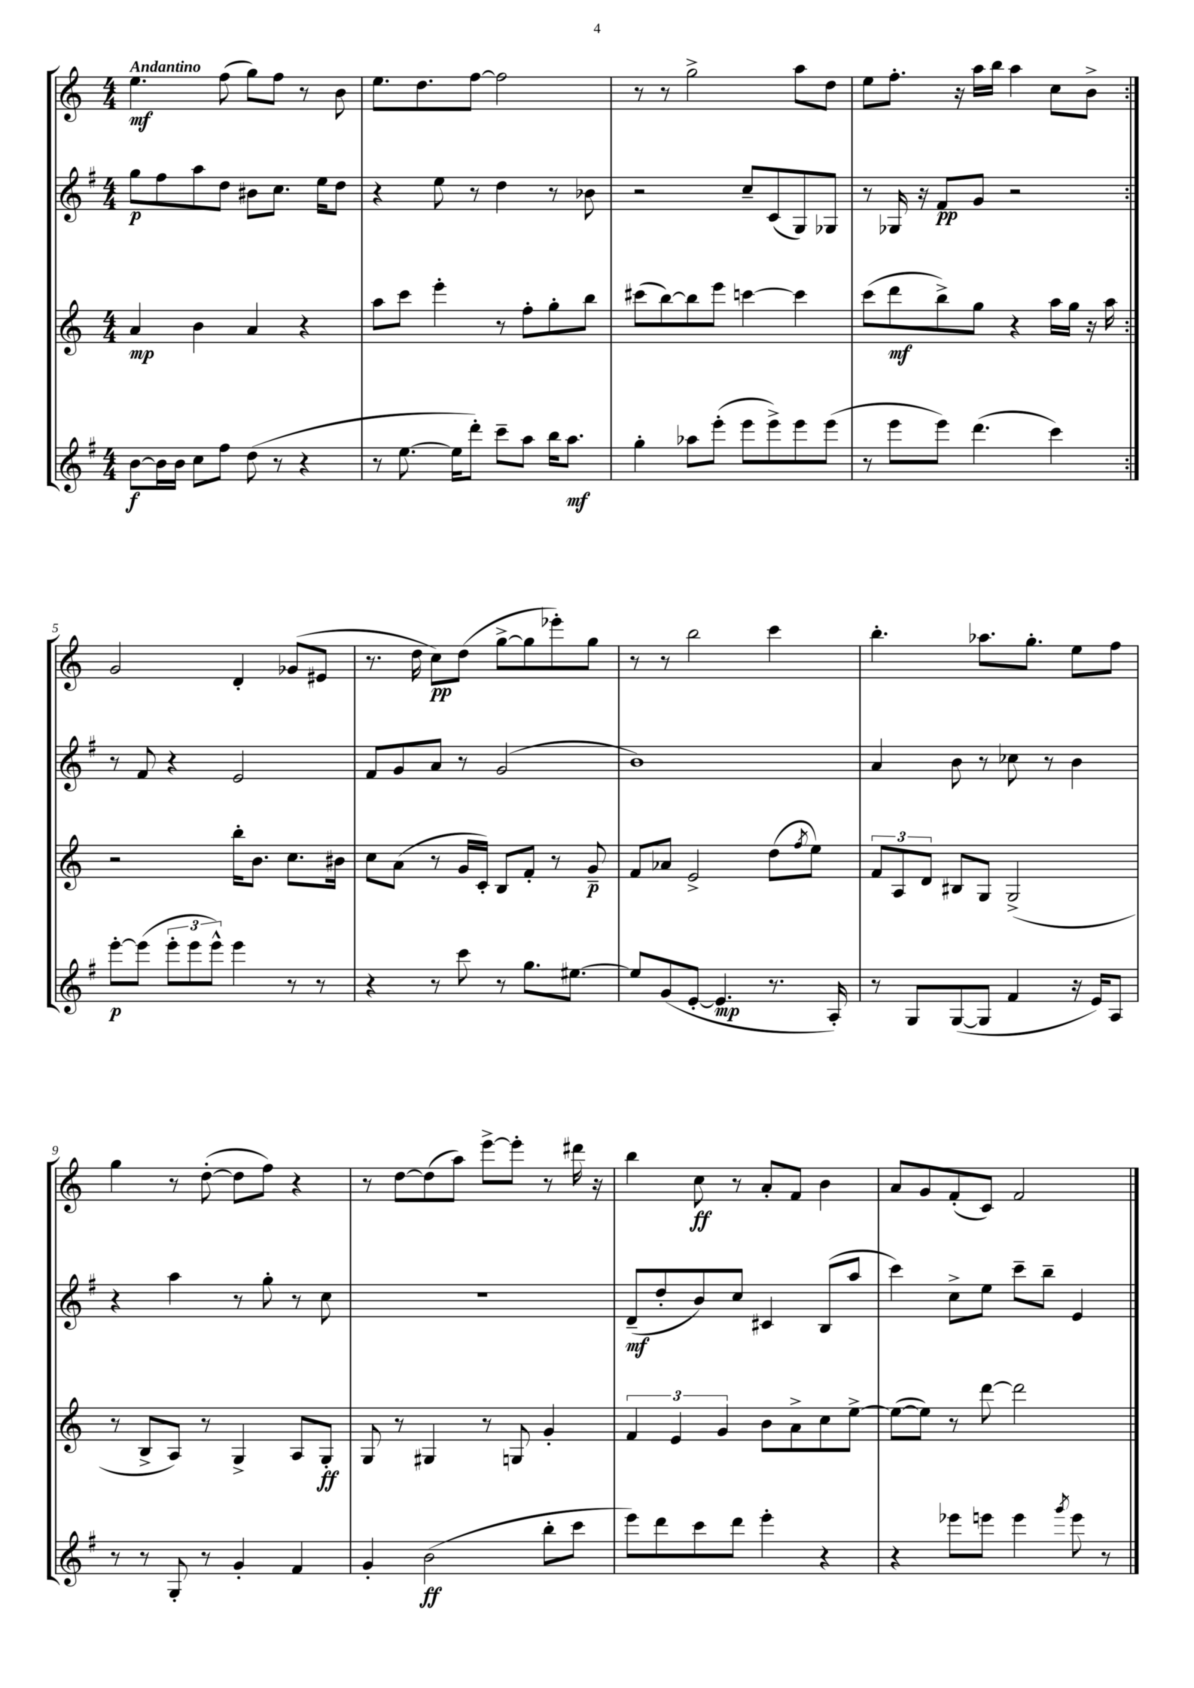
<<
\new StaffGroup <<
\new Staff = "s0" {
    \clef treble \key c \major \numericTimeSignature \time 4/4 \tempo "Andantino"
    \repeat volta 2 { e''4.\mf f''8( g''8) f''8 r8 b'8 |
    e''8. d''8. f''8~ f''2 |
    r8 r8 g''2-> a''8 d''8 |
    e''8 f''8.-. r16 a''16 b''16 a''4 c''8 b'8-> | }
    g'2 d'4-. ges'8( eis'8 |
    r8. d''16 c''8\pp) d''8( g''8~-> g''8 ees'''8-.) g''8 |
    r8 r8 b''2 c'''4 |
    b''4.-. aes''8. g''8.-. e''8 f''8 |
    g''4 r8 d''8~-.( d''8 f''8) r4 |
    r8 d''8~ d''8( a''8) e'''8~-> e'''8-. r8 dis'''16 r16 |
    b''4 c''8\ff r8 a'8-. f'8 b'4 |
    a'8 g'8 f'8-.( c'8) f'2 \bar "|." |
}
\new Staff = "s1" {
    \clef treble \key g \major \numericTimeSignature \time 4/4
    \repeat volta 2 { g''8\p fis''8 a''8 d''8 bis'8 c''8. e''16 d''8 |
    r4 e''8 r8 d''4 r8 bes'8 |
    r2 c''8-- c'8( g8) ges8 |
    r8 ges16 r16 fis'8\pp g'8 r2 | }
    r8 fis'8 r4 e'2 |
    fis'8 g'8 a'8 r8 g'2( |
    b'1) |
    a'4 b'8 r8 ces''8 r8 b'4 |
    r4 a''4 r8 g''8-. r8 c''8 |
    R1 |
    d'8--\mf( d''8-. b'8) c''8 cis'4 b8( a''8 |
    c'''4) c''8-> e''8 c'''8-- b''8-- e'4 \bar "|." |
}
\new Staff = "s2" {
    \clef treble \key c \major \numericTimeSignature \time 4/4
    \repeat volta 2 { a'4\mp b'4 a'4 r4 |
    a''8 c'''8 e'''4-. r8 f''8-. g''8-. b''8 |
    cis'''8( b''8~) b''8 e'''8 c'''4~ c'''4 |
    c'''8( d'''8\mf b''8->) g''8 r4 a''16 g''16 r16 a''16 | }
    r2 b''16-. b'8. c''8. bis'16 |
    c''8 a'8( r8 g'16 c'16-.) b8 f'8-. r8 g'8--\p |
    f'8 aes'8 e'2-> d''8( \acciaccatura { f''8 } e''8) |
    \tuplet 3/2 { f'8 a8 d'8 } bis8 g8 g2->( |
    r8 b8-> a8) r8 g4-> a8 g8-.\ff |
    g8 r8 gis4 r8 g8 g'4-. |
    \tuplet 3/2 { f'4 e'4 g'4 } b'8 a'8-> c''8 e''8~-> |
    e''8~( e''8) r8 d'''8~ d'''2 \bar "|." |
}
\new Staff = "s3" {
    \clef treble \key g \major \numericTimeSignature \time 4/4
    \repeat volta 2 { b'8~\f b'16 b'16 c''8 fis''8 d''8( r8 r4 |
    r8 e''8.~ e''16 d'''8-.) c'''8-- a''8 b''16 a''8.\mf |
    g''4-. aes''8 e'''8-.( e'''8 e'''8->) e'''8 e'''8( |
    r8 e'''8 e'''8) d'''4.( c'''4) | }
    e'''8~-.\p e'''8( \tuplet 3/2 { e'''8-. e'''8 e'''8-^) } e'''4 r8 r8 |
    r4 r8 c'''8 r8 g''8. eis''8.~ |
    eis''8 g'8( e'8~-. e'4.\mp r8. a16-.) |
    r8 g8 g8~( g8 fis'4 r16 e'16) a8 |
    r8 r8 g8-. r8 g'4-. fis'4 |
    g'4-. b'2\ff( b''8-. c'''8 |
    e'''8) d'''8 c'''8 d'''8 e'''4-. r4 |
    r4 ees'''8 e'''8 e'''4 \acciaccatura { g'''8 } e'''8 r8 \bar "|." |
}
>>
>>
